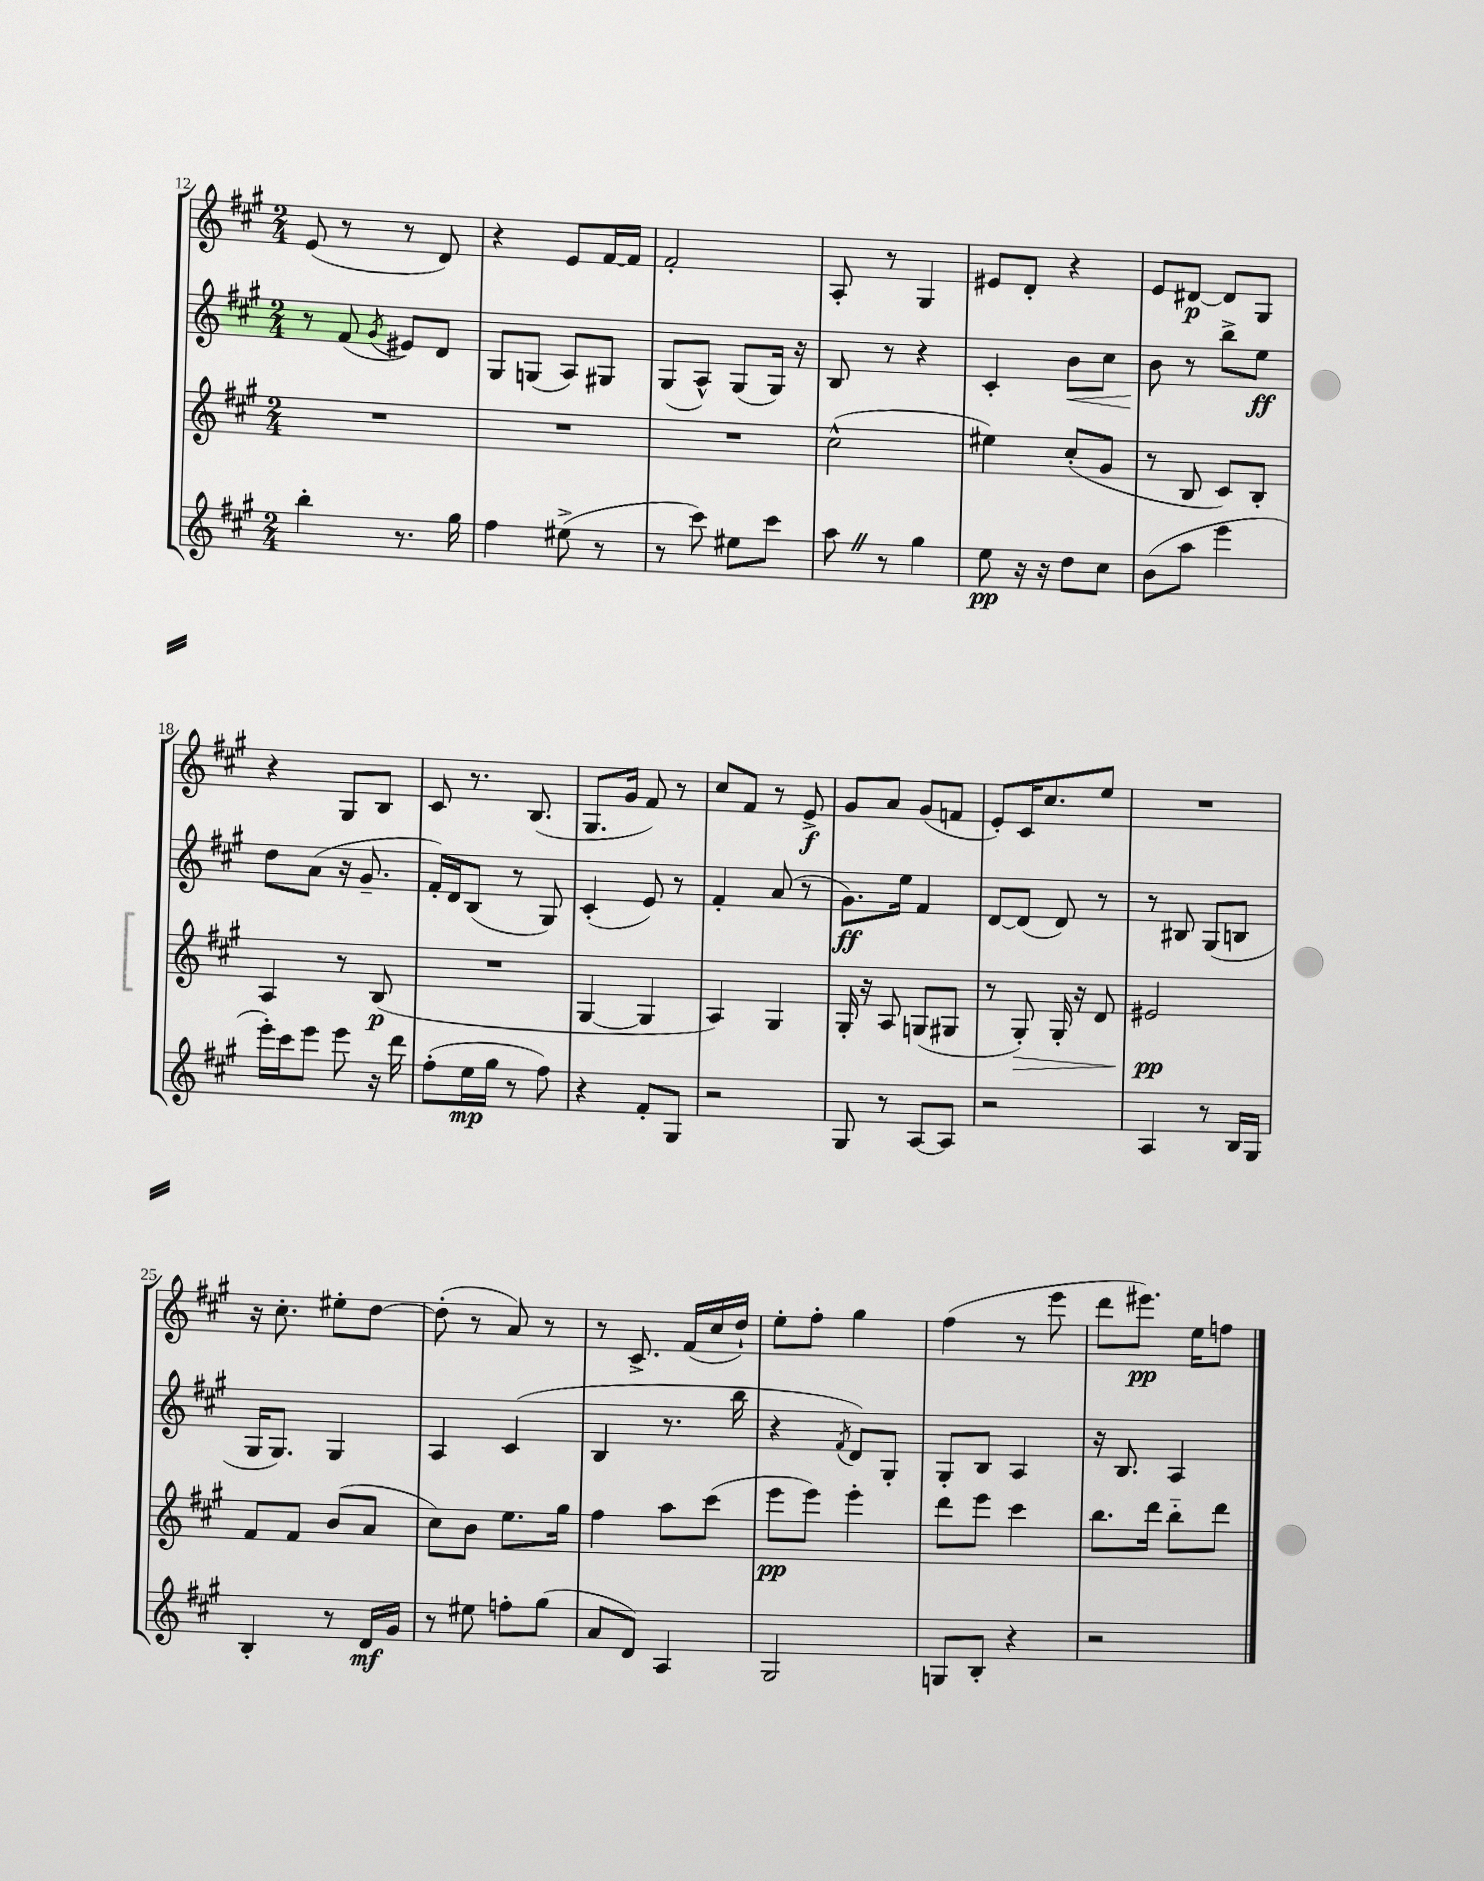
<<
\new StaffGroup <<
\new Staff = "s0" {
    \clef treble \key a \major \numericTimeSignature \time 2/4
    e'8( r8 r8 d'8) |
    r4 e'8 fis'16~ fis'16 |
    fis'2-. |
    a8-. r8 gis4 |
    eis'8 d'8-. r4 |
    e'8 dis'8~\p dis'8 gis8 |
    r4 gis8 b8 |
    cis'8 r8. b8.( |
    gis8. gis'16 fis'8) r8 |
    cis''8 fis'8 r8 e'8->\f |
    gis'8 a'8 gis'8( f'8 |
    e'8-.) cis'16 cis''8. e''8 |
    R2 |
    r16 cis''8.-. eis''8-. d''8~ |
    d''8-.( r8 a'8) r8 |
    r8 cis'8.-> fis'16( cis''16 d''16-!) |
    e''8-. fis''8-. gis''4 |
    fis''4( r8 e'''8 |
    d'''8 eis'''8.\pp) e''16 f''8 \bar "|." |
}
\new Staff = "s1" {
    \clef treble \key a \major \numericTimeSignature \time 2/4
    r8 fis'8( \acciaccatura { gis'8 } eis'8) d'8 |
    gis8 g8( a8) gis8 |
    gis8( a8-^) gis8( gis16) r16 |
    b8 r8 r4 |
    cis'4-. b'8\< cis''8 |
    b'8\! r8 b''8-> e''8\ff |
    d''8 a'8( r16 gis'8.-- |
    fis'16-.) d'16 b8( r8 gis8) |
    cis'4-.( e'8) r8 |
    fis'4-. a'8( r8 |
    gis'8.\ff) e''16 fis'4 |
    d'8~ d'8( d'8) r8 |
    r8 bis8 gis8( b8 |
    gis16 gis8.) gis4 |
    a4 cis'4( |
    b4 r8. b''16 |
    r4 \acciaccatura { fis'8 } d'8) gis8-. |
    gis8-. b8 a4 |
    r16 b8. a4 \bar "|." |
}
\new Staff = "s2" {
    \clef treble \key a \major \numericTimeSignature \time 2/4
    R2 |
    R2 |
    R2 |
    cis''2-^( |
    eis''4) cis''8-.( gis'8 |
    r8 b8 cis'8) b8-. |
    a4 r8 b8\p( |
    R2 |
    gis4~ gis4 |
    a4) gis4 |
    gis16-. r16 a8 g8( gis8 |
    r8 gis8-.\>) gis16-. r16 d'8 |
    eis'2\pp\! |
    fis'8 fis'8 b'8( a'8 |
    cis''8) b'8 e''8. gis''16 |
    fis''4 a''8 cis'''8( |
    e'''8\pp e'''8) e'''4-. |
    d'''8 e'''8 cis'''4 |
    b''8. d'''16 b''8-_ d'''8 \bar "|." |
}
\new Staff = "s3" {
    \clef treble \key a \major \numericTimeSignature \time 2/4
    b''4-. r8. gis''16 |
    fis''4 eis''8->( r8 |
    r8 cis'''8) eis''8 cis'''8 |
    a''8 \once \override BreathingSign.text = \markup { \musicglyph "scripts.caesura.straight" } \breathe r8 gis''4 |
    e''8\pp r16 r16 d''8 cis''8 |
    b'8( a''8 e'''4 |
    e'''16-.) cis'''16 e'''8 e'''8 r16 d'''16 |
    fis''8-.( e''16\mp gis''16 r8 fis''8) |
    r4 fis'8-. gis8 |
    r2 |
    gis8 r8 a8~ a8 |
    r2 |
    a4 r8 b16 gis16 |
    b4-. r8 d'16\mf gis'16 |
    r8 eis''8 f''8-. gis''8( |
    a'8 d'8) a4 |
    gis2 |
    g8 b8-. r4 |
    r2 \bar "|." |
}
>>
>>
\layout { \context { \Score currentBarNumber = #12 } }
